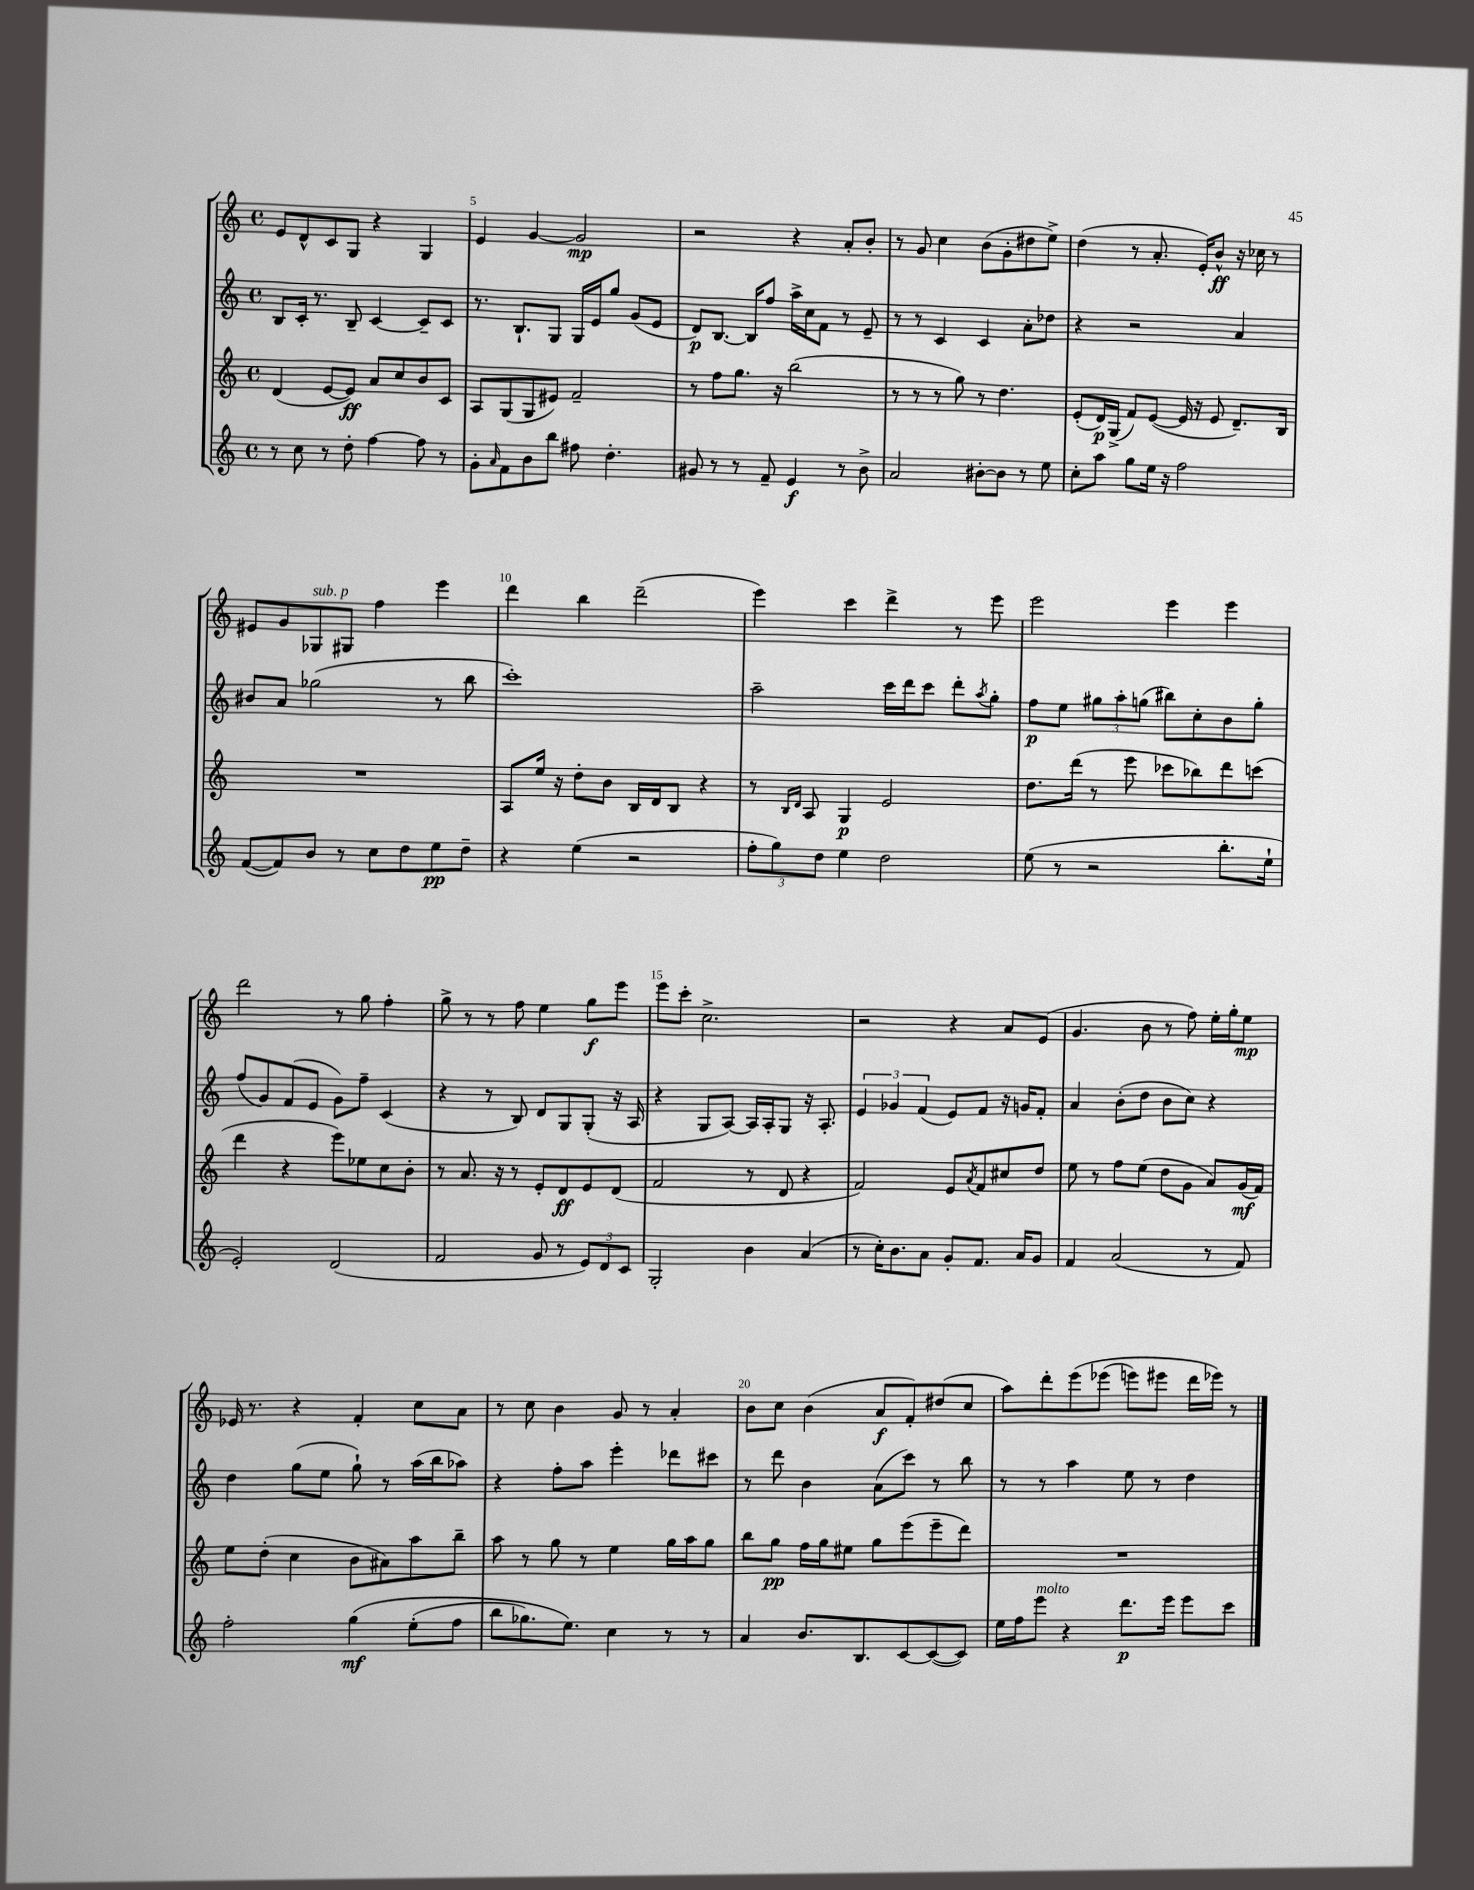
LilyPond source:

<<
\new StaffGroup <<
\new Staff = "s0" {
    \clef treble \key c \major \defaultTimeSignature \time 4/4
    e'8 d'8-^ c'8 g8 r4 g4 |
    e'4 g'4~ g'2\mp |
    r2 r4 a'8-. b'8-. |
    r8 g'8 c''4 b'8( g'8-. dis''8 e''8->) |
    d''4( r8 a'8.-. e'16-.) b'8-^\ff r16 ces''16 r8 |
    eis'8 g'8 ges8^\markup { \italic "sub. p" } gis8 f''4 e'''4 |
    d'''4 b''4 d'''2--( |
    e'''4) c'''4 d'''4-> r8 e'''8 |
    e'''2 e'''4 e'''4 |
    d'''2 r8 g''8 f''4-. |
    g''8-> r8 r8 f''8 e''4 g''8\f e'''8 |
    e'''8 c'''8-. c''2.-> |
    r2 r4 a'8 e'8( |
    g'4. b'8 r8 f''8) e''16-. g''16-. e''8\mp |
    ees'16 r8. r4 f'4-. c''8 a'8 |
    r8 c''8 b'4 g'8 r8 a'4-. |
    b'8 c''8 b'4( a'8\f f'8-.) dis''8( c''8 |
    a''8) d'''8-. e'''8\( ees'''8( e'''8) eis'''8 d'''16 ees'''16\) r8 \bar "|." |
}
\new Staff = "s1" {
    \clef treble \key c \major \defaultTimeSignature \time 4/4
    b8 c'16-. r8. b8-- c'4~ c'8-- c'8 |
    r8. b8.-! g8 g16 e'16 g''8 g'8( e'8 |
    d'8\p) b8.~ b16 f''8 a''16-> c''16 f'8 r8 e'8-- |
    r8 r8 c'4 c'4 a'8-. des''8 |
    r4 r2 a'4 |
    bis'8 a'8 ges''2( r8 b''8 |
    c'''1-.) |
    a''2-- c'''16 d'''16 c'''8 d'''8-. \acciaccatura { a''8 } g''8-. |
    f''8\p e''8 \tuplet 3/2 { gis''8 a''8-. g''8( } bis''8) c''8-. b'8 g''8-. |
    f''8( g'8) f'8( e'8 g'8) f''8-- c'4( |
    r4 r8 b8) d'8 g8 g8-.( r16 a16 |
    r4 g8 a8~) a16 a16-. g8 r16 a8.-. |
    \tuplet 3/2 { e'4 ges'4 f'4( } e'8) f'8 r16 g'16 f'8-. |
    a'4 b'8-.( d''8 b'8 c''8) r4 |
    d''4 g''8( e''8 g''8-!) r8 a''16( b''16 aes''8) |
    r4 f''8-. a''8 e'''4-. des'''8 cis'''8 |
    r8 d'''8 b'4 a'8( c'''8) r8 b''8 |
    r8 r8 a''4 e''8 r8 d''4 \bar "|." |
}
\new Staff = "s2" {
    \clef treble \key c \major \defaultTimeSignature \time 4/4
    d'4( e'8~ e'8\ff) a'8 c''8 b'8 c'8 |
    a8 g8( g8 eis'8) f'2-- |
    r8 f''8 g''8. r16 b''2( |
    r8 r8 r8 g''8) r8 d''4. |
    e'8-.( d'16\p) g16->( f'8) e'8~( e'16 r16 e'8 d'8.--) b16 |
    R1 |
    a8 e''16 r16 d''8-. b'8 b16 d'16 b8 r4 |
    r8 \grace { b16 d'16 } a8 g4\p e'2 |
    d''8. d'''16( r8 e'''8 ces'''8 bes''8) d'''8 c'''8( |
    d'''4 r4 e'''8) ees''8 c''8 b'8-. |
    r8 a'8. r16 r8 e'8-. d'8\ff e'8 d'8( |
    f'2 r8 d'8 r4 |
    f'2) e'8 \acciaccatura { a'8 } f'8 cis''8 d''8 |
    e''8 r8 f''8 e''8( d''8 g'8 a'8) g'16\mf( f'16) |
    e''8 d''8-.( c''4 b'8 ais'8) a''8 b''8-- |
    a''8 r8 g''8 r8 e''4 g''16 a''16 g''8 |
    b''8 g''8\pp f''16 g''16 eis''8 g''8 e'''8( e'''8-- d'''8) |
    R1 \bar "|." |
}
\new Staff = "s3" {
    \clef treble \key c \major \defaultTimeSignature \time 4/4
    r8 c''8 r8 d''8-. f''4~ f''8 r8 |
    g'8-. \grace { a'16 } f'8 b'8 b''8 fis''8 d''4.-. |
    gis'8 r8 r8 f'8-- e'4\f r8 b'8-> |
    a'2 bis'8~-. bis'8 r8 e''8 |
    c''8-. a''8 g''8 e''16 r16 f''2 |
    f'8~( f'8) b'8 r8 c''8 d''8 e''8\pp d''8-- |
    r4 e''4( r2 |
    \tuplet 3/2 { f''8-. g''8) d''8 } e''4 d''2 |
    e''8( r8 r2 b''8.-. e''16-! |
    e'2-.) d'2( |
    f'2 g'8 r8 \tuplet 3/2 { e'8) d'8 c'8 } |
    g2-. b'4 a'4( |
    r8 c''16-.) b'8. a'8 g'8-. f'8. a'16 g'8 |
    f'4 a'2( r8 f'8) |
    f''2-. g''4\mf\( e''8-.( f''8 |
    b''8 ges''8.) e''8.\) c''4 r8 r8 |
    a'4 b'8. b8. c'8~ c'8~( c'8) |
    e''16 f''16 e'''8^\markup { \italic "molto" } r4 d'''8.\p e'''16 e'''8 c'''8 \bar "|." |
}
>>
>>
\layout { \context { \Score currentBarNumber = #4 \override BarNumber.break-visibility = ##(#f #t #t) barNumberVisibility = #(every-nth-bar-number-visible 5) } }
